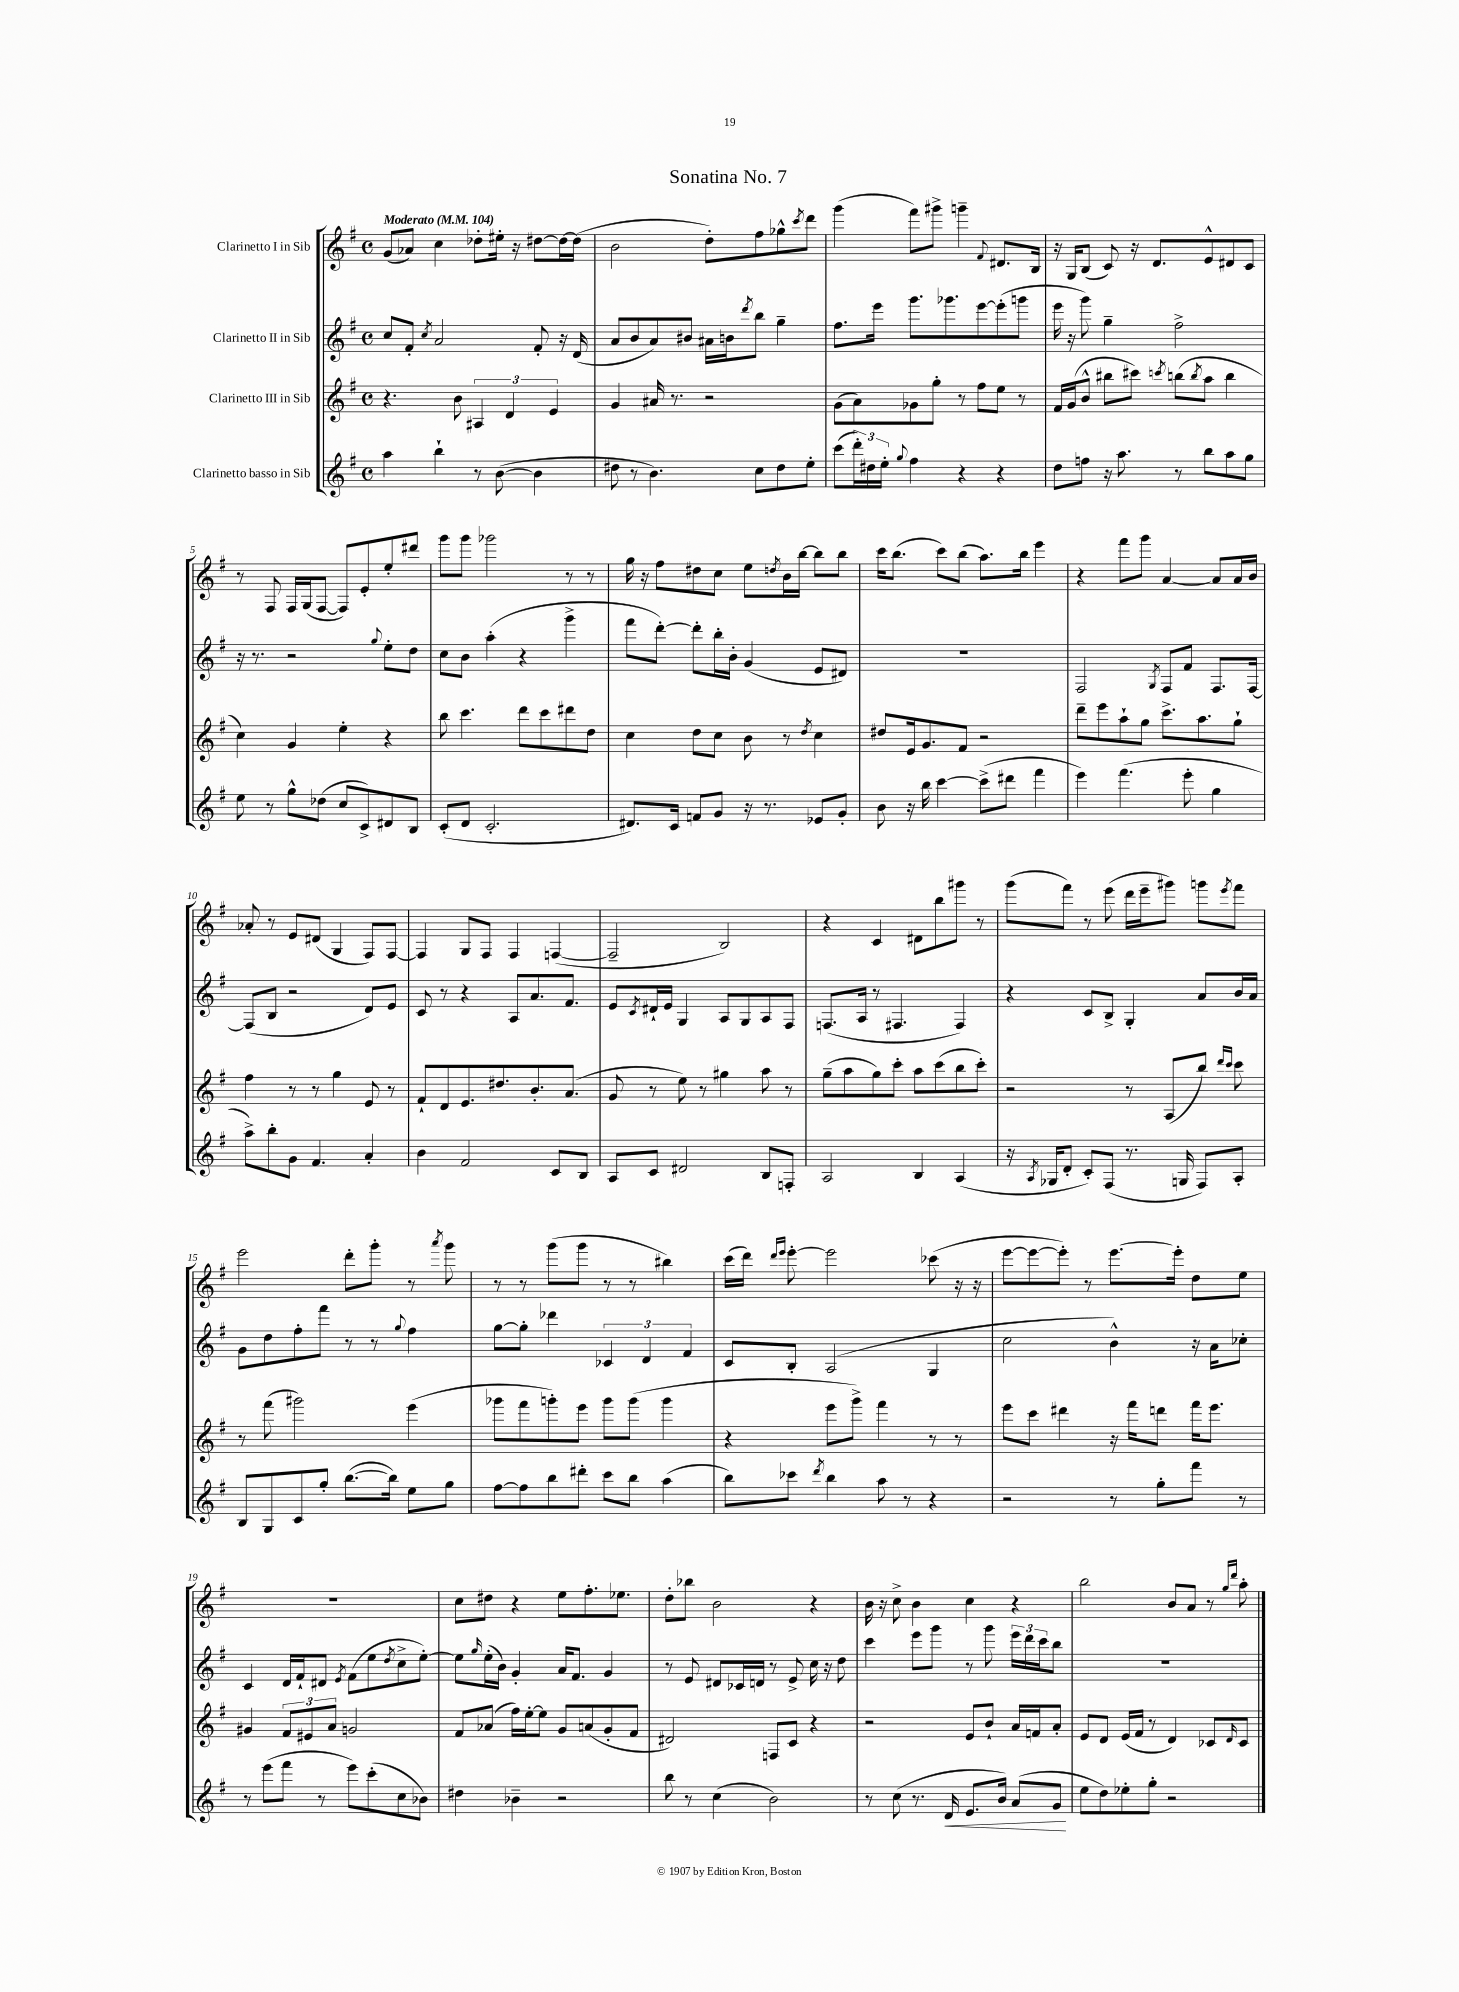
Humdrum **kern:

**kern	**dynam	**kern	**kern	**kern
*part4	*part4	*part3	*part2	*part1
*staff4	*staff4	*staff3	*staff2	*staff1
*I"Clarinetto basso in Sib	*	*I"Clarinetto III in Sib	*I"Clarinetto II in Sib	*I"Clarinetto I in Sib
*clefG2	*	*clefG2	*clefG2	*clefG2
*k[f#]	*	*k[f#]	*k[f#]	*k[f#]
*M4/4	*	*M4/4	*M4/4	*M4/4
*met(c)	*	*met(c)	*met(c)	*met(c)
*MM104	*	*MM104	*MM104	*MM104
=1	=1	=1	=1	=1
!	!	!	!	!LO:TX:a:B:t=Moderato
4aa\	.	4.r	8cc/L	(8g/L
.	.	.	8f#'/J	8a-X/J)
.	.	.	8qcc/	.
4bb`\	.	.	2a/	4cc\
.	.	8b\	.	.
8r	.	6A#X/	.	8dd-X'\L
([8b\	.	.	.	16ee#X'\Jk
.	.	6d/	.	.
.	.	.	.	16r
4b\]	.	.	8f#'/	[8dd#X\L
.	.	6e/	.	.
.	.	.	16r	16dd#\L_
.	.	.	(16d/	(16dd#\JJ]
=2	=2	=2	=2	=2
8dd#X\	.	4g/	8a/L	2b\
8r	.	.	8b/	.
4.b\)	.	16a#X/	8a/)	.
.	.	8.r	.	.
.	.	.	8b#X/J	.
.	.	2r	16a#X\LL	8dd'\L)
.	.	.	16bn\J	.
.	.	.	8qddd/	.
8cc\L	.	.	8bb\J	8ff#\
8dd#\	.	.	4gg~\	8gg-X^^\
.	.	.	.	8qccc/
8ee'\J	.	.	.	8ddd\J
=3	=3	=3	=3	=3
(8ccc\L	.	(8g\L	8.ff#\L	(4ggg\
24ddd'\L)	.	8a\)	.	.
24dd#X\	.	.	.	.
.	.	.	16eee\Jk	.
24ee'\JJ	.	.	.	.
8qqgg/	.	.	.	.
4ff#\	.	8g-X\	8.ggg\L	8fff#\L)
.	.	8gg'\J	.	8ggg#X^\J
.	.	.	8.ggg-X\	.
4r	.	8r	.	4gggn~\
.	.	8ff#\L	[8eee\	.
.	.	.	.	8qqf#/
4r	.	8ee\J	(8eee'\]	8.d#X/L
.	.	8r	8gggn\J	.
.	.	.	.	16B/Jk
=4	=4	=4	=4	=4
8dd\L	.	16f#/LL	16eee\	16r
.	.	(16g/J	16r	16G/KL
8ffn\J	.	8b^^/J	8ggg\)	(8B/J
16r	.	8bb#X\L	4gg~\	8c/)
8.aa\	.	.	.	.
.	.	8ccc#X\J)	.	16r
.	.	.	.	8.d/L
.	.	8qcccn/	.	.
8r	.	(8bbn\L	2ff#^\	.
.	.	8qbb/	.	.
8bb\L	.	8aa\J	.	8e^^/
8aa\	.	4bb\	.	8d#X/
8gg\J	.	.	.	8c/J
!!LO:LB:g=z
=5	=5	=5	=5	=5
8ee\	.	4cc\)	16r	8r
.	.	.	8.r	.
8r	.	.	.	8F#/
8gg^^\L	.	4g/	2r	16F#/LL
.	.	.	.	(16G/J
(8dd-X\J	.	.	.	[8F#/J
8cc/L	.	4ee'\	.	8F#/L])
8c^/)	.	.	.	8e'/
.	.	.	8qqgg/	.
8d#X/	.	4r	8ee'\L	8ee'/
8B/J	.	.	8dd\J	8ddd#X/J
=6	=6	=6	=6	=6
(8c'/L	.	8bb\	8cc\L	8ggg\L
8d/J	.	4.ccc\	8b\J	8ggg\J
2.c'/	.	.	(4aa'\	2ggg-X\
.	.	8ddd\L	4r	.
.	.	8ccc\	.	.
.	.	8ddd#X\	4ggg^\	8r
.	.	8dd\J	.	8r
=7	=7	=7	=7	=7
8.d#X/L)	.	4cc\	8fff#\L	16gg\
.	.	.	.	16r
.	.	.	[8ddd'\J)	8ff#\L
16c/Jk	.	.	.	.
8fn/L	.	8dd\L	8ddd'\L]	8dd#X\
8g/J	.	8cc\J	16bb'\L	8cc\J
.	.	.	16b'\JJ	.
16r	.	8b\	(4g/	8ee\L
8.r	.	.	.	.
.	.	.	.	8qddn/
.	.	8r	.	16b\L
.	.	.	.	[16bb\JJ
.	.	8qdd/	.	.
8e-X/L	.	4cc\	8e/L	8bb\L]
8g'/J	.	.	8d#X/J)	8bb\J
=8	=8	=8	=8	=8
8b\	.	8dd#X/L	1r	16ccc\KL
.	.	.	.	(8.bb\J
16r	.	16e/k	.	.
16bb\	.	8.g/	.	.
[4ccc\	.	.	.	8ccc\L)
.	.	8f#/J	.	(8bb\J
(8ccc^\L]	.	2r	.	8.aa\L)
8ddd#X\J	.	.	.	.
.	.	.	.	16bb\Jk
4fff#\	.	.	.	4eee\
=9	=9	=9	=9	=9
4eee\)	.	8ddd~\L	2F#/	4r
.	.	8eee\	.	.
(4.fff#\	.	8aa`\	.	8fff#\L
.	.	8gg\J	.	8ggg\J
.	.	.	8qG/	.
.	.	8.ccc^\L	8F#/L	[4a/
8eee'\	.	.	8f#/J	.
.	.	8.aa\	.	.
4gg\	.	.	8.F#/L	8a/L]
.	.	8gg`\J	.	16a/L
.	.	.	[16F#/Jk	16b/JJ
!!LO:LB:g=z
=10	=10	=10	=10	=10
8aa^\L)	.	4ff#\	(8F#/L]	8a-X'/
8bb'\	.	.	8B/J	8r
8g\J	.	8r	2r	8e/L
4.f#/	.	8r	.	(8d#X/J
.	.	4gg\	.	4G/
4a'/	.	8e/	8d/L)	8F#/L)
.	.	8r	8e/J	[8F#/J
=11	=11	=11	=11	=11
4b\	.	8f#`/L	8c/	4F#/]
.	.	8d/	8r	.
2f#/	.	8.e/	4r	8G/L
.	.	.	.	8F#/J
.	.	8.dd#X/	.	.
.	.	.	8A/L	4F#/
.	.	8.b'/	8.a/	.
8c/L	.	.	.	([4Fn/
.	.	(8.a/J	8.f#/J	.
8B/J	.	.	.	.
=12	=12	=12	=12	=12
8A/L	.	8g/	8e/L	2F~/]
.	.	.	8qc/	.
8c/J	.	8r	16d#X`/L	.
.	.	.	16e/JJ	.
2d#X/	.	8ee\)	4G/	.
.	.	8r	.	.
.	.	4gg#X\	8A/L	2B/)
.	.	.	8G/	.
8B/L	.	8aa\	8A/	.
8Fn'/J	.	8r	8F#/J	.
=13	=13	=13	=13	=13
2A/	.	(8gg~\L	(8.Fn/L	4r
.	.	8aa\	.	.
.	.	.	16A/Jk	.
.	.	8gg\)	8r	4c/
.	.	8ccc'\J	4.F#X/	.
4B/	.	8aa\L	.	8d#X\L
.	.	(8ccc\	.	8bb\
(4A/	.	8bb\	4F#/)	8ggg#X\J
.	.	8ccc'\J)	.	8r
=14	=14	=14	=14	=14
16r	.	2r	4r	(8ggg\L
8qA/	.	.	.	.
16G-X/KL	.	.	.	.
8d'/J	.	.	.	8fff#\J)
8c'/L)	.	.	8c/L	8r
(8F#/J	.	.	8B^/J	(8eee\
8.r	.	8r	4G'/	16ddd\LL
.	.	.	.	16eee~\J
.	.	(8A/L	.	8ggg#X\J)
16Gn/	.	.	.	.
8F#/L)	.	8bb/J)	8a/L	8gggn\L
.	.	16qqddd/LL	.	.
.	.	16qqccc/JJ	.	8qeee/
8A'/J	.	8ccc\	16b/L	8fff#\J
.	.	.	16a/JJ	.
!!LO:LB:g=z
=15	=15	=15	=15	=15
8B/L	.	8r	8g\L	2eee\
8G/	.	(8fff#\	8dd\	.
8c/	.	2ggg#X\)	8ff#'\	.
8gg'/J	.	.	8fff#\J	.
([8.bb\L	.	.	8r	8ddd'\L
.	.	.	8r	8ggg'\J
16bb\Jk])	.	.	.	.
.	.	.	8qqgg/	.
8ee\L	.	(4eee\	4ff#\	8r
.	.	.	.	8qaaa/
8gg\J	.	.	.	8ggg\
=16	=16	=16	=16	=16
[8ff#\L	.	8ggg-X\L	[8gg\L	8r
8ff#\]	.	8fff#\	8gg'\J]	8r
8bb\	.	8gggn'\)	4ddd-X\	(8ggg\L
8ddd#X'\J	.	8eee\J	.	8ggg\J
8ccc\L	.	8ggg\L	6c-X/	8r
8bb\J	.	(8ggg\J	.	8r
.	.	.	6d/	.
(4aa\	.	4ggg\	.	4bb#X\)
.	.	.	6f#/	.
=17	=17	=17	=17	=17
8bb\L)	.	4r	8c/L	(16ccc\LL
.	.	.	.	16ddd\JJ)
.	.	.	.	16qqddd/LL
.	.	.	.	16qqeee/JJ
8ccc-X\J	.	.	8B'/J	[8eee'\
8qddd/	.	.	.	.
4bb\	.	8eee\L	(2A/	2eee\]
.	.	8ggg^\J)	.	.
8aa\	.	4fff#\	.	.
8r	.	.	.	.
4r	.	8r	4G/	(8ccc-X\
.	.	8r	.	16r
.	.	.	.	16r
=18	=18	=18	=18	=18
2r	.	8eee\L	2cc\	[8eee\L
.	.	8ccc\J	.	8eee\_
.	.	4ddd#X\	.	8eee'\J])
.	.	.	.	8r
8r	.	16r	4b^^\)	[8.eee\L
.	.	16fff#\KL	.	.
8gg'\L	.	8dddn\J	.	.
.	.	.	.	16eee'\Jk]
8fff#\J	.	16fff#\KL	16r	8dd\L
.	.	8.eee\J	16a\KL	.
8r	.	.	8cc-X'\J	8ee\J
!!LO:LB:g=z
=19	=19	=19	=19	=19
8r	.	4g#X/	4c/	1r
(8eee\L	.	.	.	.
8fff#\J	.	12f#/L	16d/LL	.
.	.	.	16f#`/J	.
.	.	12e#X/	.	.
8r	.	.	8d#X/J	.
.	.	12a/J	.	.
.	.	.	8qe/	.
8eee\L)	.	2gn/	(8f#\L	.
(8ccc'\	.	.	8ee\	.
.	.	.	8qdd/	.
8cc\	.	.	8cc^\	.
8b-X\J)	.	.	[8ee'\J)	.
=20	=20	=20	=20	=20
4dd#X\	.	8f#/L	8ee\L]	8cc\L
.	.	.	16qqgg/	.
.	.	(8a-X/J	(16ee'\L	8dd#X\J
.	.	.	16b\JJ)	.
4b-X~\	.	16ff#\LL)	4g'/	4r
.	.	[16ee'\J	.	.
.	.	8ee\J]	.	.
2r	.	8g/L	16a/KL	8ee\L
.	.	.	8.f#/J	.
.	.	(8an/	.	8.ff#'\
.	.	8g'/	4g/	.
.	.	.	.	8.ee-X\J
.	.	8f#/J	.	.
=21	=21	=21	=21	=21
8bb\	.	2d#X/)	8r	8dd'\L
8r	.	.	8e/	8bb-X\J
(4cc\	.	.	8d#X/L	2b\
.	.	.	16c-X/L	.
.	.	.	16dn/JJ	.
2b\)	.	8Fn/L	8r	.
.	.	8c/J	8e^/	.
.	.	4r	16cc\	4r
.	.	.	16r	.
.	.	.	8dd\	.
=22	=22	=22	=22	=22
8r	.	2r	4ccc\	16b\
.	.	.	.	16r
(8cc\	.	.	.	8cc^\
8.r	.	.	8eee\L	4b\
.	.	.	8ggg\J	.
!	!LO:HP:b	!	!	!
16d/	<	.	.	.
8.e/L	.	8e/L	8r	4cc\
.	.	8b`/J	8ggg\	.
16b/Jk)	.	.	.	.
(8a/L	.	16a/LL	24eee\LL	4r
.	.	.	24ddd\	.
.	.	16fn/J	.	.
.	.	.	24ccc\J	.
8g/J	.	8a'/J	8bb\J	.
.	[	.	.	.
=23	=23	=23	=23	=23
8ee\L	.	8e/L	1r	2bb\
8dd\)	.	8d/J	.	.
8ee-X'\	.	(16e/LL	.	.
.	.	16f#/JJ	.	.
8gg'\J	.	8r	.	.
2r	.	4d/)	.	8b/L
.	.	.	.	8a/J
.	.	8c-X/L	.	8r
.	.	.	.	16qqgg/LL
.	.	16qqd/	.	16qqddd/JJ
.	.	8c-/J	.	8aa'\
==	==	==	==	==
*-	*-	*-	*-	*-
